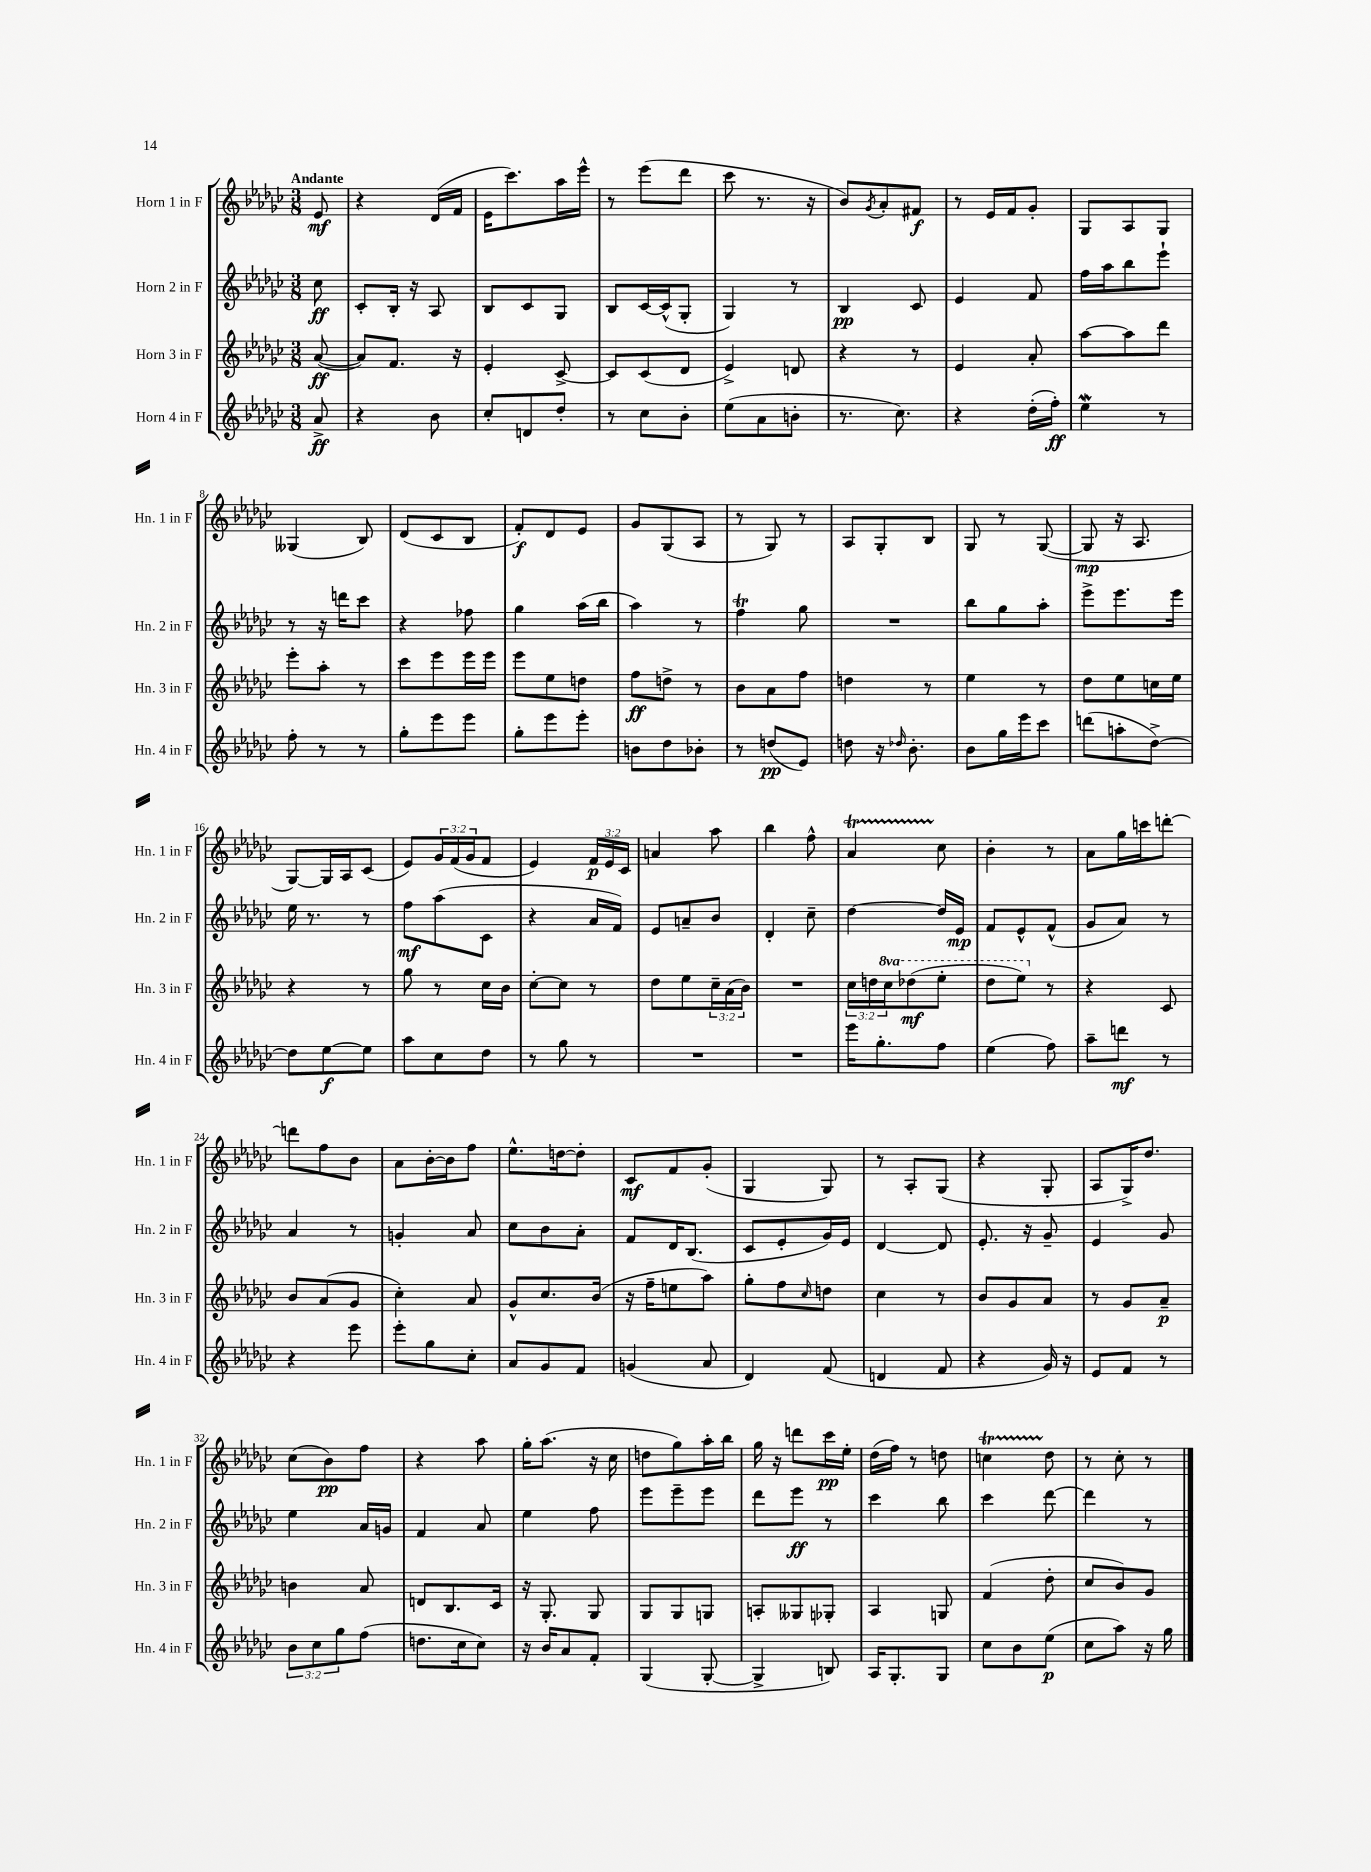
<<
\new StaffGroup <<
\new Staff = "s0" \with { instrumentName = "Horn 1 in F" shortInstrumentName = "Hn. 1 in F" } {
    \clef treble \key ges \major \numericTimeSignature \time 3/8 \override Staff.TupletNumber.text = #tuplet-number::calc-fraction-text \partial 8 \tempo "Andante"
    ees'8\mf |
    r4 des'16( f'16 |
    ees'16 ces'''8.) aes''16 ees'''16-^ |
    r8 ees'''8( des'''8 |
    ces'''8 r8. r16 |
    bes'8) \acciaccatura { ges'8 } aes'8-. fis'8\f |
    r8 ees'16 f'16 ges'8-. |
    ges8 aes8 ges8 |
    geses4( bes8) |
    des'8( ces'8 bes8 |
    f'8-.\f) des'8 ees'8 |
    ges'8 ges8( aes8 |
    r8 ges8) r8 |
    aes8 ges8-. bes8 |
    ges8 r8 ges8~( |
    ges8\mp r16 aes8. |
    ges8~) ges16 aes16 ces'8( |
    ees'8) \tuplet 3/2 { ges'16 f'16( ges'16 } f'8 |
    ees'4) \tuplet 3/2 { f'16\p ees'16 ces'16 } |
    a'4 aes''8 |
    bes''4 f''8-^ |
    aes'4\startTrillSpan ces''8\stopTrillSpan |
    bes'4-. r8 |
    aes'8 ges''16 c'''16 d'''8~-. |
    d'''8 f''8 bes'8 |
    aes'8 bes'16~-. bes'16 f''8 |
    ees''8.-^ d''16~ d''8-. |
    ces'8\mf f'8 ges'8-.( |
    ges4 ges8) |
    r8 aes8-. ges8( |
    r4 ges8-. |
    aes8 ges16->) des''8. |
    ces''8( bes'8\pp) f''8 |
    r4 aes''8 |
    ges''16-. aes''8.( r16 ces''16 |
    d''8 ges''8) aes''16-. bes''16 |
    ges''16 r16 d'''8 ces'''16\pp ees''16-. |
    des''16( f''16) r8 d''8 |
    c''4\startTrillSpan des''8\stopTrillSpan |
    r8 ces''8-. r8 \bar "|." |
}
\new Staff = "s1" \with { instrumentName = "Horn 2 in F" shortInstrumentName = "Hn. 2 in F" } {
    \clef treble \key ges \major \numericTimeSignature \time 3/8 \partial 8
    ces''8\ff |
    ces'8-. bes16-. r16 aes8 |
    bes8 ces'8 ges8 |
    bes8 ces'16~ ces'16-^( ges8-. |
    ges4) r8 |
    bes4\pp ces'8 |
    ees'4 f'8 |
    f''16 aes''16 bes''8 ees'''8-! |
    r8 r16 d'''16 ces'''8 |
    r4 fes''8 |
    ges''4 aes''16( bes''16 |
    aes''4) r8 |
    f''4\trill ges''8 |
    R4. |
    bes''8 ges''8 aes''8-. |
    ees'''8-> ees'''8. ees'''16 |
    ees''16 r8. r8 |
    f''8\mf aes''8( ces'8 |
    r4 aes'16 f'16) |
    ees'8 a'8-- bes'8 |
    des'4-. ces''8-- |
    des''4~ des''16 ees'16\mp |
    f'8 ees'8-^ f'8-^( |
    ges'8 aes'8) r8 |
    aes'4 r8 |
    g'4-. aes'8 |
    ces''8 bes'8 aes'8-. |
    f'8 des'16 bes8.( |
    ces'8 ees'8-. ges'16) ees'16 |
    des'4~ des'8 |
    ees'8.-. r16 ges'8-- |
    ees'4 ges'8 |
    ees''4 aes'16 g'16 |
    f'4 aes'8 |
    ees''4 f''8 |
    ees'''8 ees'''8-- ees'''8 |
    des'''8 ees'''8\ff r8 |
    ces'''4 bes''8 |
    ces'''4 des'''8~ |
    des'''4 r8 \bar "|." |
}
\new Staff = "s2" \with { instrumentName = "Horn 3 in F" shortInstrumentName = "Hn. 3 in F" } {
    \clef treble \key ges \major \numericTimeSignature \time 3/8 \override Staff.TupletNumber.text = #tuplet-number::calc-fraction-text \set Staff.ottavationMarkups = #ottavation-simple-ordinals \partial 8
    aes'8~\ff( |
    aes'8) f'8. r16 |
    ees'4-. ces'8~-> |
    ces'8 ces'8( des'8 |
    ees'4->) d'8 |
    r4 r8 |
    ees'4 aes'8-. |
    aes''8~ aes''8 des'''8 |
    ees'''8-. aes''8-. r8 |
    ces'''8 ees'''8 ees'''16 ees'''16 |
    ees'''8 ees''8 d''8 |
    f''8\ff d''8-> r8 |
    bes'8 aes'8 f''8 |
    d''4 r8 |
    ees''4 r8 |
    des''8 ees''8 c''16 ees''16 |
    r4 r8 |
    ges''8 r8 ces''16 bes'16 |
    ces''8~-. ces''8 r8 |
    des''8 ees''8 \tuplet 3/2 { ces''16-- aes'16( bes'16) } |
    R4. |
    \tuplet 3/2 { ces''16 d''16 \ottava #1 ces'''16 } des'''!8\mf( ees'''8-. |
    des'''8 ees'''8) \ottava #0 r8 |
    r4 ces'8 |
    bes'8 aes'8( ges'8 |
    ces''4-.) aes'8 |
    ges'8-^ ces''8. bes'16( |
    r16 f''16-- e''8 aes''8) |
    ges''8-. f''8 \grace { ces''16 } d''8 |
    ces''4 r8 |
    bes'8 ges'8 aes'8 |
    r8 ges'8 aes'8--\p |
    b'4 aes'8 |
    d'8 bes8. ces'16 |
    r16 ges8.-. ges8 |
    ges8 ges8 g8 |
    a8-. geses8 ges8-. |
    aes4 g8 |
    f'4( des''8-. |
    ces''8 bes'8) ges'8 \bar "|." |
}
\new Staff = "s3" \with { instrumentName = "Horn 4 in F" shortInstrumentName = "Hn. 4 in F" } {
    \clef treble \key ges \major \numericTimeSignature \time 3/8 \override Staff.TupletNumber.text = #tuplet-number::calc-fraction-text \partial 8
    aes'8->\ff |
    r4 bes'8 |
    ces''8-. d'8 des''8-. |
    r8 ces''8 bes'8-. |
    ees''8( aes'8 b'8-. |
    r8. ces''8.) |
    r4 des''16-.( f''16-.\ff) |
    ees''4\mordent r8 |
    f''8-. r8 r8 |
    ges''8-. ees'''8 ees'''8 |
    ges''8-. ees'''8 ees'''8-. |
    b'8 des''8 bes'8-. |
    r8 d''8\pp( ees'8) |
    d''8 r16 \grace { des''16 } bes'8.-. |
    bes'8 ges''16 ees'''16 ces'''8 |
    d'''8( a''8-. des''8~->) |
    des''8 ees''8~\f ees''8 |
    aes''8 ces''8 des''8 |
    r8 ges''8 r8 |
    R4. |
    R4. |
    ees'''16 ges''8.-. f''8 |
    ees''4( f''8) |
    aes''8-- d'''8\mf r8 |
    r4 ees'''8 |
    ees'''8-. ges''8 ces''8-. |
    aes'8 ges'8 f'8 |
    g'4( aes'8 |
    des'4) f'8( |
    d'4 f'8 |
    r4 ges'16) r16 |
    ees'8 f'8 r8 |
    \tuplet 3/2 { bes'8 ces''8 ges''8 } f''8( |
    d''8. ces''16 ces''8) |
    r16 bes'16 aes'8 f'8-. |
    ges4( ges8~-. |
    ges4-> b8) |
    aes16 ges8.-. ges8 |
    ces''8 bes'8 ees''8\p( |
    ces''8 aes''8) r16 ges''16 \bar "|." |
}
>>
>>
